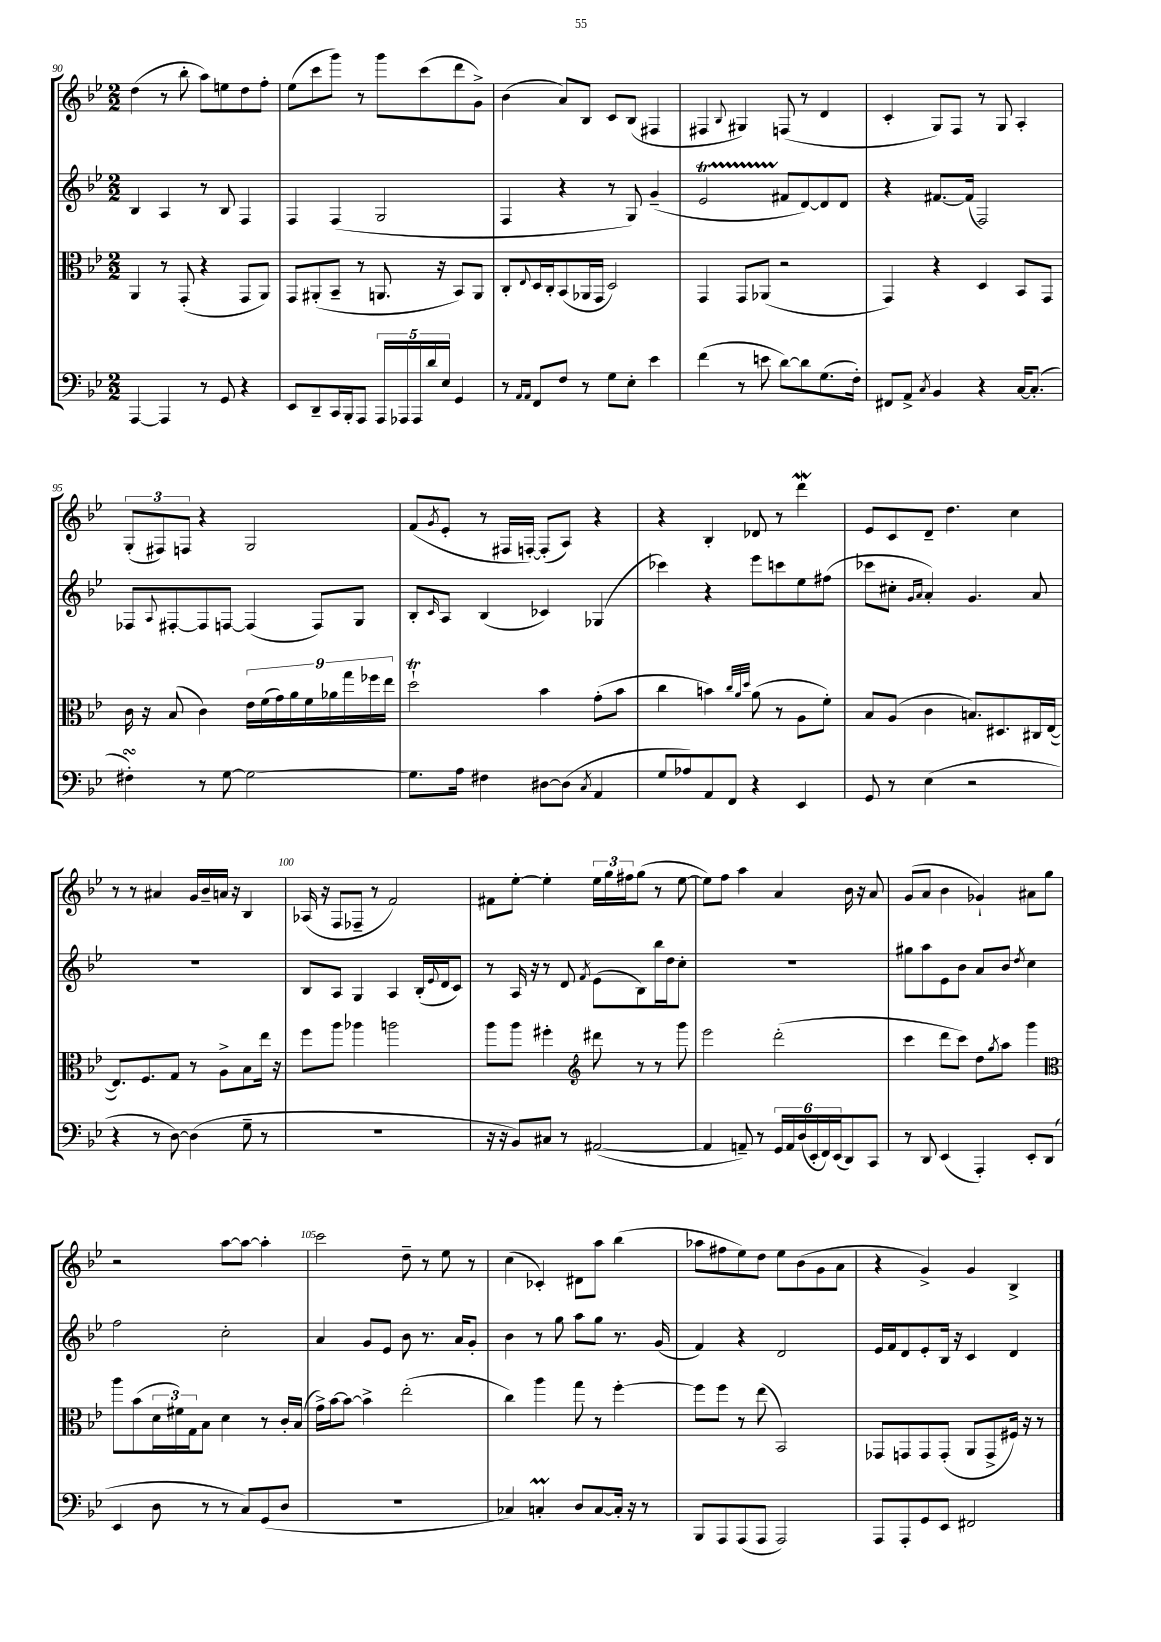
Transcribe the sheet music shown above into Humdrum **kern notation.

**kern	**kern	**kern	**kern
*staff4	*staff3	*staff2	*staff1
*clefF4	*clefC3	*clefG2	*clefG2
*k[b-e-]	*k[b-e-]	*k[b-e-]	*k[b-e-]
*M2/2	*M2/2	*M2/2	*M2/2
[4AAA	4AA	4B-	(4dd
4AAA]	8r	4A	8r
.	(8GG'	.	8bb-'
8r	4r	8r	8aa)
8GG	.	8B-	8ee
4r	8GG	4F	8dd
.	8AA)	.	8ff'
=	=	=	=
8EE-	8GG	4F	(8ee-
8DD~	(8AA#'	.	8ccc
16CC	8BB-~	(4F	8ggg)
16BBB-'	.	.	.
8AAA	8r	.	8r
20AAA	8.AA	2G	8ggg
20AAA-	.	.	.
20AAA-	.	.	.
.	.	.	(8ccc
20d	.	.	.
.	16r	.	.
20E-	.	.	.
4GG	8BB-)	.	8ddd
.	8AA	.	8g^)
=	=	=	=
8r	8C'	4F	(4b-
16qqAA	.	.	.
16qqAA	8qqE-	.	.
8FF	16D	.	.
.	16C'	.	.
8F	(8BB-	4r	8a)
8r	16AA-	.	8B-
.	16GG	.	.
8G	2D)	8r	8c
8E-'	.	8G)	(8B-
4e-	.	(4g~	4F#
=	=	=	=
(4f	4GG	2e-	4F#
.	.	.	8qqB-
8r	8GG	.	4G#)
8e	(8AA-	.	.
[8d)	2r	8f#	(8F
8d]	.	[8d)	8r
(8.G	.	8d]	4d
.	.	8d	.
16F')	.	.	.
=	=	=	=
8FF#	4GG)	4r	4c'
8AA^	.	.	.
8qC	.	.	.
4BB-	4r	[8.f#	8G)
.	.	.	8F
.	.	(16f#]	.
4r	4D	2F)	8r
.	.	.	8G
[16C	8BB-	.	4A'
(8.C']	.	.	.
.	8GG	.	.
=	=	=	=
4F#')	16c	8F-	(12G'
.	16r	.	.
.	.	.	12F#)
.	.	8qqA	.
.	(8B-	[8F#'	.
.	.	.	12F
8r	4c)	8F#]	4r
[8G	.	[8F	.
2G_	18e-	(4F]	2G
.	(18f	.	.
.	18g)	.	.
.	18a	.	.
.	18f	.	.
.	.	8F)	.
.	18a-	.	.
.	18gg	.	.
.	.	8G	.
.	18ff-	.	.
.	18ee-	.	.
=	=	=	=
8.G]	2dd`	8B-'	(8f
.	.	16qqc	8qg
.	.	8A	8e-'
16A	.	.	.
4F#	.	(4B-	8r
.	.	.	16F#
.	.	.	[16F')
[8D#	4b-	4c-)	(8F']
(8D#]	.	.	8A)
8qC	.	.	.
4AA	(8g'	(4G-	4r
.	8b-	.	.
=	=	=	=
8G	4cc	4ccc-)	4r
8A-)	.	.	.
8AA	4b)	4r	4B-'
8FF	.	.	.
.	32qqcc	.	.
.	32qqa	.	.
.	32qqdd	.	.
4r	(8a	8eee-	8d-
.	8r	8ccc	8r
4EE-	8A	8ee-	4ddd
.	8f')	(8ff#	.
=	=	=	=
8GG	8B-	8ccc-	8e-
8r	(8A	8cc#'	8c
.	.	16qqg	.
.	.	16qqa	.
(4E-	4c	4a')	8d~
.	.	.	4.dd
2r	8.B)	4.g	.
.	8.D#	.	.
.	.	.	4cc
.	16C#	8a	.
.	([16E-	.	.
=	=	=	=
4r	8.E-])	1r	8r
.	.	.	8r
.	8.F	.	.
8r	.	.	4a#
[8D)	8G	.	.
(4D]	8r	.	16g
.	.	.	16b-~
.	8A^	.	16a
.	.	.	16r
8G~	8B-	.	4B-
8r	16ee-	.	.
.	16r	.	.
=	=	=	=
1r	8ff	8B-	(16A-
.	.	.	16r
.	8aa	8A	8F
.	4aa-	4G	8F-~
.	.	.	8r
.	2aa	4A	2f)
.	.	(16B-'	.
.	.	8qqe-	.
.	.	16d	.
.	.	8c)	.
=	=	=	=
16r	8aa	8r	8f#
16r	.	.	.
8BB-)	8aa	16A	[8ee-'
.	.	16r	.
8C#	4ff#'	8r	4ee-']
8r	.	8d	.
*	*clefG2	*	*
.	.	8qf	.
([2AA#	8ddd#	(8e-	24ee-
.	.	.	24gg
.	.	.	24ff#
.	8r	8B-)	(8gg
.	8r	16bb-	8r
.	.	16dd	.
.	8ggg	8cc'	[8ee-
=	=	=	=
4AA#]	2eee-	1r	8ee-])
.	.	.	8ff
8AA~)	.	.	4aa
8r	.	.	.
24GG	(2ddd'	.	4a
24AA	.	.	.
(24D	.	.	.
24EE-'	.	.	.
24FF)	.	.	.
(24EE-	.	.	.
8DD)	.	.	16b-
.	.	.	16r
8CC	.	.	8a
=	=	=	=
8r	4ccc	8gg#	(8g
8DD	.	8aa	8a
(4EE-	8ddd	8e-	4b-
.	8ccc)	8b-	.
4AAA')	8dd	8a	4g-`)
.	8qgg	.	.
.	8aa	8b-	.
.	.	8qdd	.
8EE-'	4ggg	4cc	8a#
(8DD	.	.	8gg
=	=	=	=
*	*clefC3	*	*
4EE-	8aa	2ff	2r
.	(8b-	.	.
8D	24d	.	.
.	24f#)	.	.
.	24G	.	.
8r	8B-	.	.
8r	4d	2cc'	[8aa
8C)	.	.	8aa_
(8GG	8r	.	4aa']
8D	16c'	.	.
.	(16B-	.	.
=	=	=	=
1r	16g^)	4a	2ccc
.	[16b-	.	.
.	8b-_	.	.
.	4b-^]	8g	.
.	.	8e-	.
.	(2ee-'	8b-	8dd~
.	.	8.r	8r
.	.	.	8ee-
.	.	16a	.
.	.	8g'	8r
=	=	=	=
4C-)	4cc)	4b-	(4cc
4C'	4aa	8r	4c-')
.	.	8gg	.
8D	8gg	8aa	8d#
[8C	8r	8gg	8aa
16C']	[4ff'	8.r	(4bb-
16r	.	.	.
8r	.	.	.
.	.	(16g	.
=	=	=	=
8BBB-	8ff]	4f)	8aa-
8AAA	8ff	.	8ff#
(8AAA	8r	4r	8ee-)
8AAA	(8ee-	.	8dd
2AAA)	2BB-)	2d	8ee-
.	.	.	(8b-
.	.	.	8g
.	.	.	8a
=	=	=	=
8AAA	8GG-	16e-	4r
.	.	16f	.
8AAA'	8GG	8d	.
8GG	8GG	8e-'	4g^)
8EE-	(8GG'	16B-	.
.	.	16r	.
2FF#	8AA	4c	4g
.	8GG^	.	.
.	16F#)	4d	4B-^
.	16r	.	.
.	8r	.	.
==	==	==	==
*-	*-	*-	*-
